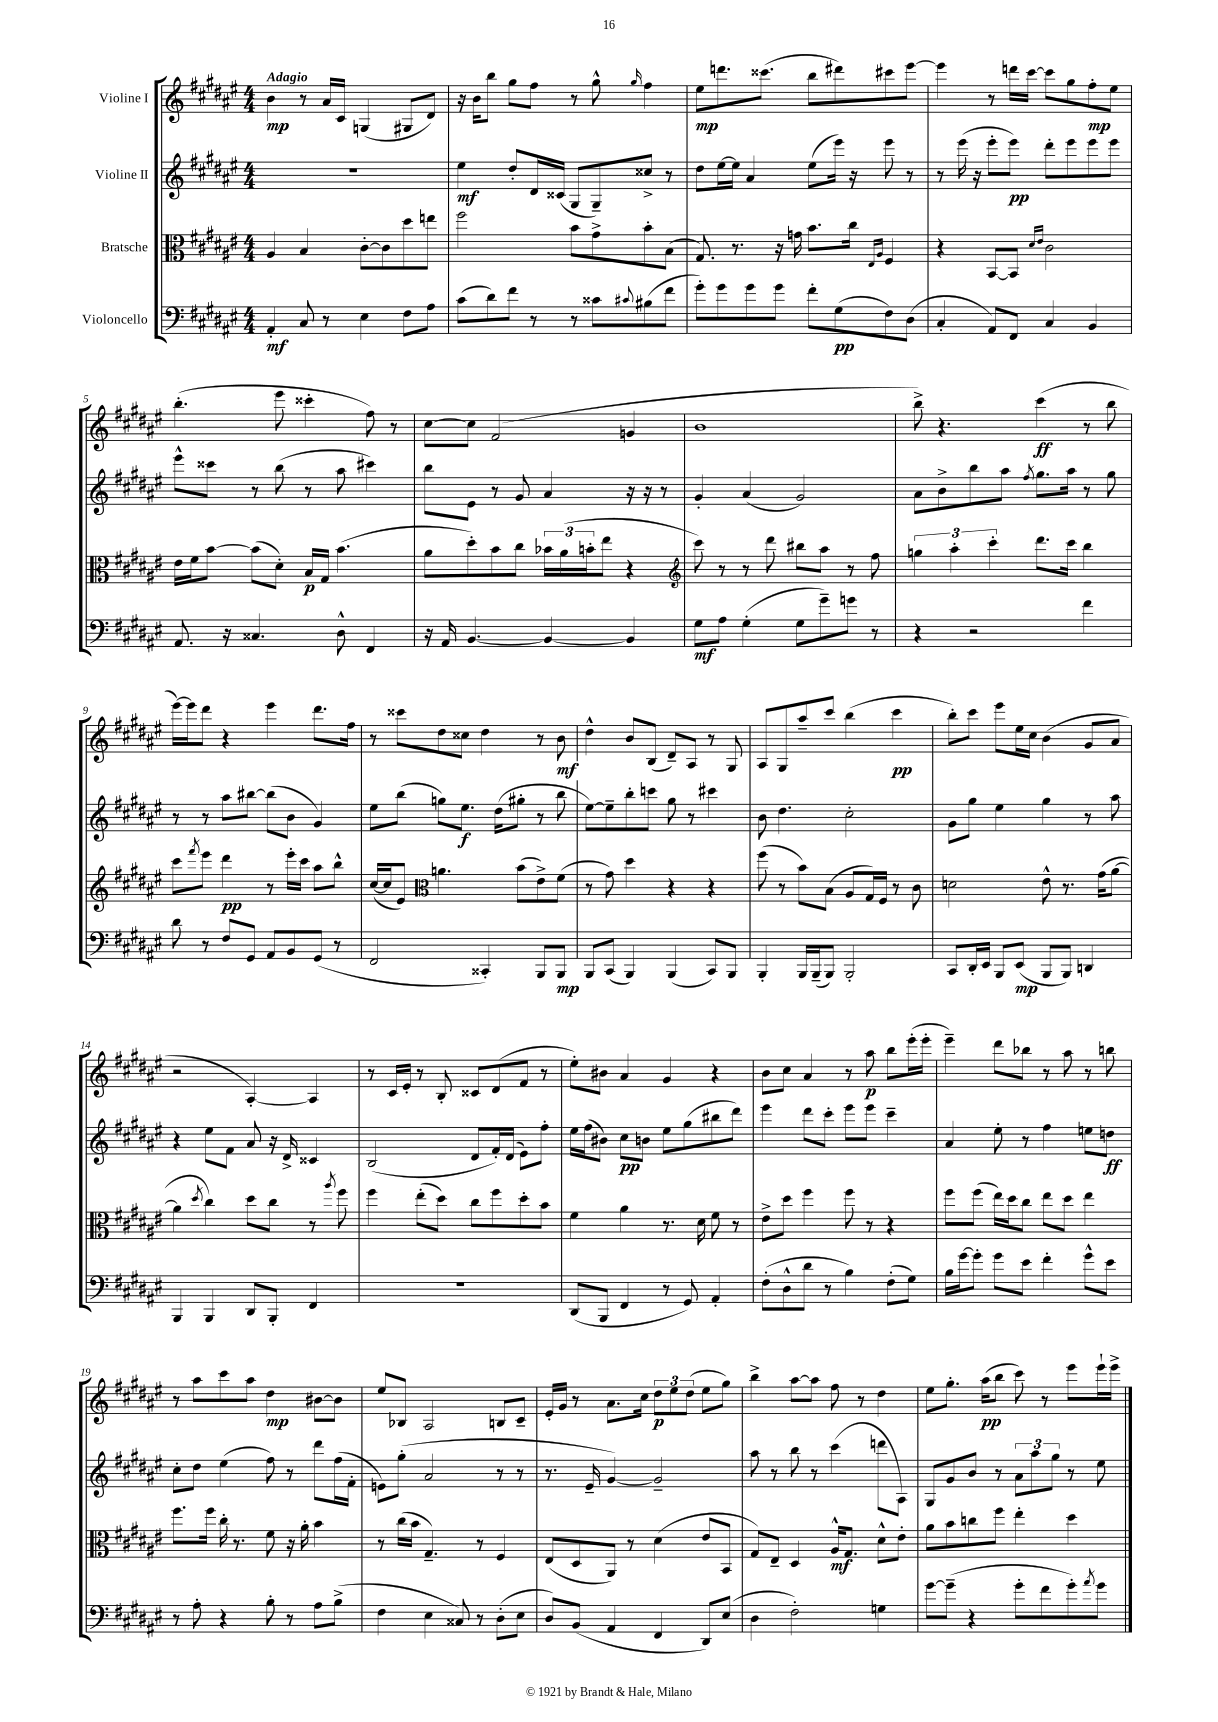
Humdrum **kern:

**kern	**kern	**kern	**kern
*staff4	*staff3	*staff2	*staff1
*clefF4	*clefC3	*clefG2	*clefG2
*k[f#c#g#d#a#e#]	*k[f#c#g#d#a#e#]	*k[f#c#g#d#a#e#]	*k[f#c#g#d#a#e#]
*M4/4	*M4/4	*M4/4	*M4/4
4AA#'/	4A#/	1r	4b\
8C#/	4B/	.	8r
8r	.	.	16a#/LL
.	.	.	16c#/JJ
4E#\	[8c#'\L	.	(4G/
.	8c#\]	.	.
8F#\L	8dd#\	.	8G#/L
8A#\J	8ee\J	.	8d#/J)
=	=	=	=
(8c#\L	2ff#\	4ee#\	16r
.	.	.	16b\LK
8d#\)	.	.	8bb\J
8f#\J	.	8dd#'/L	8gg#\L
8r	.	16d#/L	8ff#\J
.	.	(16c##/JJ	.
8r	8b\L	8G#/L	8r
8c##\L	8g#^\	8G#~/)	8gg#^^\
8qqc#/	.	.	16qqgg#/
(8B#\	8b'\	8cc##^/J	4ff#\
8f#\J	(8B\J	8r	.
=	=	=	=
8g#'\L)	8.G#/)	8dd#\L	8ee#\L
8g#\	.	[16ee#\L	8.ddd\
.	8.r	16ee#\]JJ	.
8g#\	.	4a#/	.
.	.	.	(8.ccc##\J
8g#\J	16r	.	.
.	16g\	.	.
8f#'\L	8.b\L	(8ee#\L	8bb\L
(8G#\	.	16eee#\Jk)	8ddd#\)
.	16cc#\Jk	16r	.
.	16qqE#/LL	.	.
.	16qqA#/JJ	.	.
8F#\)	4F#/	8eee#\	8ccc#\
(8D#\J	.	8r	[8eee#\J
=	=	=	=
4C#'/	4r	8r	4eee#\]
.	.	(16eee#\	.
.	.	16r	.
8AA#/L)	[8BB/L	8eee#'\L	8r
8FF#/J	8BB/]J	8eee#\J)	16ddd\LL
.	.	.	[16ccc#\JJ
.	16qqd#/LL	.	.
.	16qqe#/JJ	.	.
4C#/	2c#\	8ddd#'\L	8ccc#\]L
.	.	8eee#\	8gg#\
4BB/	.	8eee#\	8ff#'\
.	.	8eee#\J	8ee#\J
=	=	=	=
8.AA#/	16e#\LL	8eee#^^\L	(4.bb'\
.	16f#\J	.	.
.	[8b\J	8ccc##\J	.
16r	.	.	.
4.C##/	(8b\]L	8r	.
.	8d#'\J)	(8bb\	8eee#\
.	16B/LL	8r	4ccc##'\
.	16G#/JJ	.	.
8D#^^\	(4.b\	8aa#\	.
4FF#/	.	4ccc#\)	8ff#\)
.	.	.	8r
=	=	=	=
16r	8a#\L	8bb\L	[8cc#\L
16AA#/	.	.	.
[4.BB/	8dd#'\)	8e#\J	8cc#\]J
.	8b\	8r	(2f#/
.	8cc#\J	8g#/	.
4BB/_	24b-\LL	4a#/	.
.	(24a#\	.	.
.	24b'\J	.	.
.	8ee#\J	.	.
4BB/]	4r	16r	4g/
.	.	16r	.
.	.	8r	.
=	=	=	=
*	*clefG2	*	*
8G#\L	8ccc#\)	4g#'/	1b
8A#\J	8r	.	.
(4G#'\	8r	(4a#/	.
.	8ddd#\	.	.
8G#\L	8bb#\L	2g#/)	.
8g#~\)	8aa#\J	.	.
8g\J	8r	.	.
8r	8ff#\	.	.
=	=	=	=
4r	6gg\	8a#\L	8bb^\)
.	.	8b^\	4.r
.	6aa#'\	.	.
2r	.	8bb\	.
.	6ccc#'\	.	.
.	.	8aa#\J	.
.	.	8qff#/	.
.	8.ddd#\L	8.gg#\L	(4ccc#\
.	16ccc#\Jk	16aa#\Jk	.
4f#\	4bb\	8r	8r
.	.	8gg#\	8bb\
=	=	=	=
8d#\	8ccc#\L	8r	[16eee#\LL)
.	.	.	16eee#\]J
.	8qfff#/	.	.
8r	8eee#\J	8r	8ddd#\J
8F#/L	4ddd#\	8aa#\L	4r
8GG#/J	.	[8bb#\J	.
8AA#/L	8r	(8bb#\]L	4eee#\
8BB/	16eee#'\LL	8b\J	.
.	16ccc#\JJ	.	.
(8GG#/J	8aa#\L	4g#/)	8.ddd#\L
8r	8bb^^\J	.	.
.	.	.	16ff#\Jk
=	=	=	=
2FF#/	([16cc#/LL	8ee#\L	8r
.	16cc#/]J	.	.
.	8e#/J)	(8bb\J	8ccc##\L
*	*clefC3	*	*
.	4.a\	8gg\L)	8dd#\
.	.	8.ee#\J	8cc##\J
4CC##'/)	.	.	4dd#\
.	.	(16dd#\LK	.
.	(8b\L	8gg#'\J	.
8BBB/L	8e#^\)	8r	8r
8BBB/J	(8f#\J	8bb\	8b\
=	=	=	=
8BBB/L	8r	[8ee#\L)	4dd#^^\
(8CC#/J	8g#\)	8ee#~\]	.
4BBB/)	4dd#\	8bb'\	8b/L
.	.	8ccc\J	(8B/J
(4BBB/	4r	8gg#\	8d#~/L)
.	.	8r	8A#/J
8CC#/L)	4r	4ccc#\	8r
8BBB/J	.	.	8G#/
=	=	=	=
4BBB'/	(8ff#\	8b\	8A#/L
.	8r	4.dd#\	8G#/
16BBB/LL	8b\L)	.	8aa#~/
(16BBB~/J	.	.	.
8BBB/J)	(8B\J	.	8ccc#/J
2BBB'/	8A#/L	2cc#'\	(4bb\
.	16G#/L)	.	.
.	16F#/JJ	.	.
.	8r	.	4ccc#\
.	8c#\	.	.
=	=	=	=
8CC#/L	2d\	8g#\L	8bb'\L)
16DD#'/L	.	8gg#\J	8ccc#\J
16EE#/JJ	.	.	.
8BBB/L	.	4ee#\	8eee#\L
(8EE#/J	.	.	16ee#\L
.	.	.	16cc#\JJ
8BBB/L	8e#^^\	4gg#\	(4b\
8BBB/J)	8.r	.	.
4DD/	.	8r	8g#/L
.	(16g#\LK	.	.
.	[8a#\J	8aa#\	8a#/J
=	=	=	=
4BBB/	4a#\]	4r	2r
.	8qdd#/	.	.
4BBB/	4cc#\)	8ee#\L	.
.	.	8f#\J	.
8DD#/L	8dd#\L	8a#/	[4A#'/)
8BBB'/J	8cc#\J	16r	.
.	.	16d#^/	.
4FF#/	8r	4c##/	4A#/]
.	8qaa#/	.	.
.	8ff#\	.	.
=	=	=	=
1r	4ff#\	(2B/	8r
.	.	.	16c#/LL
.	.	.	16e#'/JJ
.	(8ee#'\L	.	8r
.	8dd#\J)	.	8B'/
.	8cc#\L	8d#/L	8c##/L
.	8ff#\	16f#'/L)	(8d#/
.	.	(16d#/JJ	.
.	8dd#'\	8e#\L)	8f#/J
.	8b\J	8ff#'\J	8r
=	=	=	=
(8DD#/L	4f#\	16ee#\LL	8ee#'\L)
.	.	(16ff#\J	.
8BBB/J	.	8b#\J)	8b#\J
4FF#/	4a#\	8cc#\L	4a#/
.	.	8b\J	.
8r	8.r	8ee#\L	4g#/
8GG#/)	.	(8gg#\	.
.	16d#\	.	.
4AA#'/	8f#\	8bb#\	4r
.	8r	8ddd#\J)	.
=	=	=	=
(8F#'\L	8e#^\L	4eee#\	8b\L
8D#^^\	8dd#\J	.	8cc#\J
8d#\J	4ff#\	8ddd#\L	4a#/
8r	.	8ccc#'\J	.
4B\)	8ff#\	8eee#\L	8r
.	8r	8eee#\J	8aa#\
(8F#'\L	4r	4ccc#~\	8bb\L
8G#\J)	.	.	(16eee#'\L
.	.	.	16eee#'\JJ
=	=	=	=
16B\LL	8ff#\L	4a#/	4eee#~\)
[16g#\J	.	.	.
8g#'\]J	(8ff#\J	.	.
8g#\L	16ee#\LL)	8ee#'\	8ddd#\L
.	16dd#\J	.	.
8e#\J	8cc#\J	8r	8bb-\J
4f#'\	8ee#\L	4ff#\	8r
.	8dd#\J	.	8aa#\
8g#^^\L	4ee#\	8ee\L	8r
8e#\J	.	8dd\J	8bb\
=	=	=	=
8r	8.ff#\L	8cc#'\L	8r
8A#'\	.	8dd#\J	8aa#\L
.	16ff#\Jk	.	.
4r	16cc#'\	(4ee#\	8ccc#\
.	8.r	.	.
.	.	.	8aa#\J
8B'\	8f#\	8ff#\)	4dd#\
8r	16r	8r	.
.	16a#'\	.	.
8A#\L	4b\	8ddd#\L	[8b#\L
(8B^\J	.	(16ff#\L	8b#\]J
.	.	16f#'\JJ	.
=	=	=	=
4F#\	8r	8e\L)	8ee#/L
.	(16cc#\LL	(8gg#'\J	8B-/J
.	16b\JJ	.	.
4E#\	4.G#~/)	2a#/	2A#/
8C##/)	.	.	.
8r	8r	.	.
(8D#'\L	4F#/	8r	8B/L
8E#\J	.	8r	8c#~/J
=	=	=	=
8D#/L)	(8E#/L	8.r	16e#'/LL
.	.	.	16g#/JJ
(8BB/J	8D#/	.	8r
.	.	16e#~/	.
4AA#/	8AA#/J)	[4g#/)	8.a#\L
.	8r	.	.
.	.	.	16cc#\Jk
4FF#/	(4d#\	2g#~/]	12dd#\L
.	.	.	12ee#\
.	.	.	(12dd#\J
8DD#/L)	8e#/L	.	8ee#\L
(8E#/J	8BB/J	.	8gg#\J)
=	=	=	=
4D#\	8G#/L)	8aa#\	4bb^\
.	8E#~/J	8r	.
2F#'\)	4D#/	8bb\	[8aa#\L
.	.	8r	8aa#\]J
.	16A#^^/LK	(4ccc#\	8ff#\
.	8.G#/J	.	.
.	.	.	8r
4G\	8d#^^\L	8ddd\L	4dd#\
.	8e#'\J	8A#\J)	.
=	=	=	=
[8g#\L	8a#\L	8G#/L	8ee#\L
(8g#~\]J	8b\	8g#/	8.gg#'\J
4r	8cc\	8b/J	.
.	.	.	(16aa#\LK
.	8ff#\J	8r	8bb\J
8g#'\L	4ee#'\	12a#\L	8ccc#\)
.	.	12aa#\	.
8f#\	.	.	8r
.	.	12gg#\J	.
8g#'\)	4dd#\	8r	8eee#\L
8qa#/	.	.	.
8g#\J	.	8ee#\	16eee#`\L
.	.	.	16eee#^\JJ
==	==	==	==
*-	*-	*-	*-
